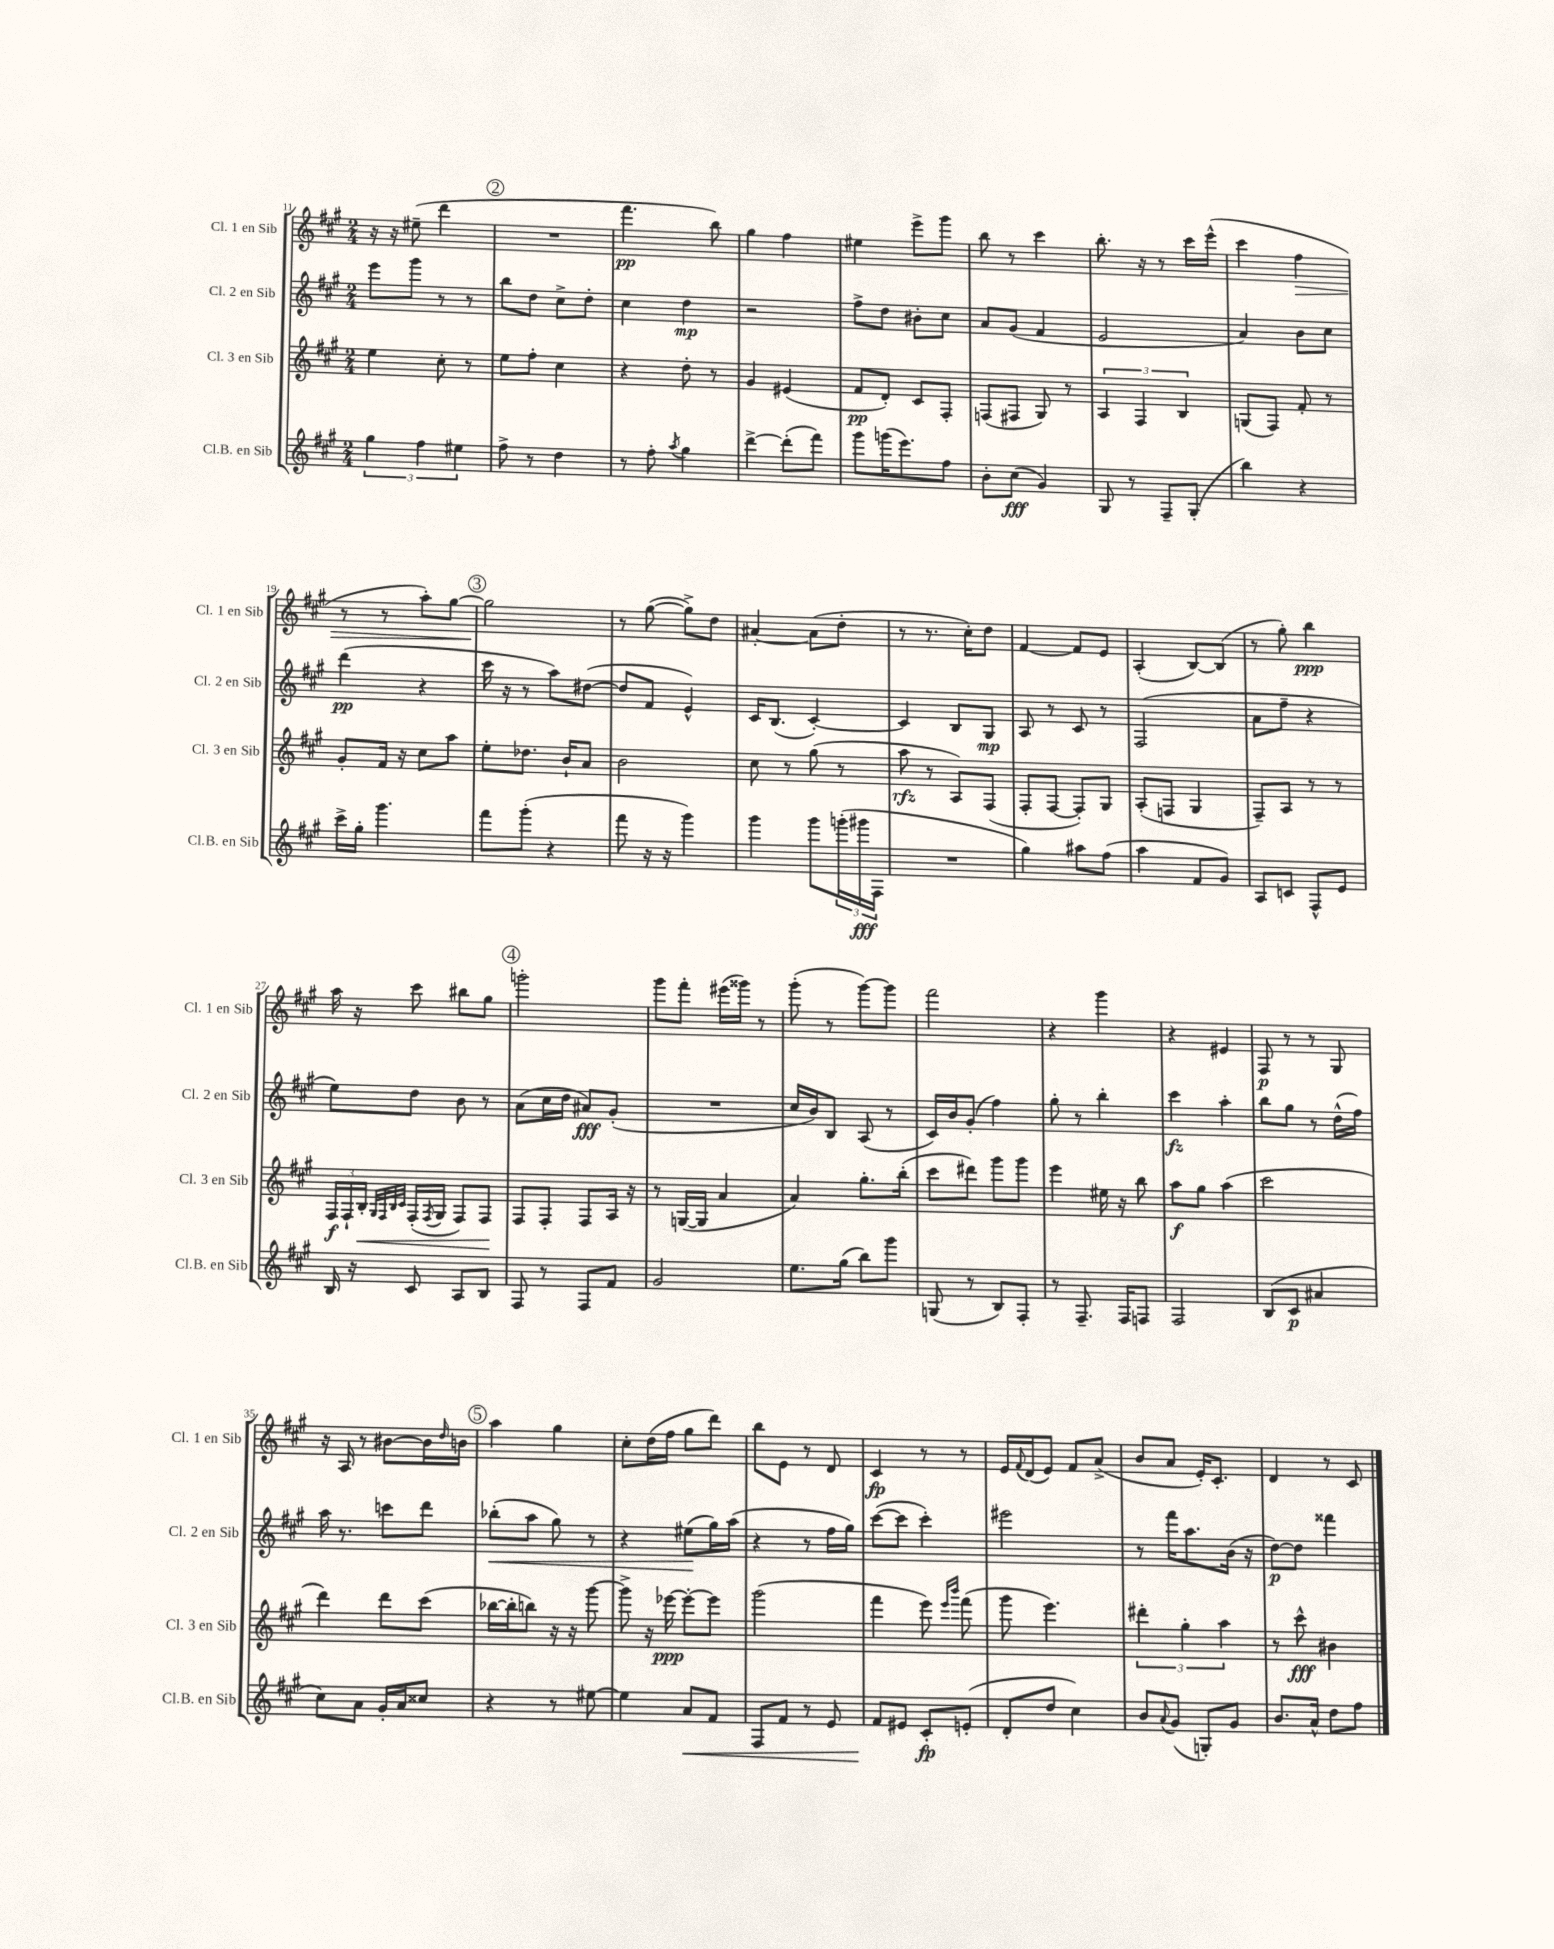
<<
\new StaffGroup <<
\new Staff = "s0" \with { instrumentName = "Cl. 1 en Sib" shortInstrumentName = "Cl. 1 en Sib" } {
    \clef treble \key a \major \numericTimeSignature \time 2/4
    r16 r16 eis''8--( d'''4 |
    \mark \markup { \circle "2" } R2 |
    fis'''4.\pp b''8) |
    gis''4 fis''4 |
    eis''4 e'''8-> gis'''8 |
    b''8 r8 cis'''4 |
    b''8.-. r16 r8 cis'''16 e'''16-^( |
    cis'''4 fis''4\> |
    r8 r8 a''8-.) gis''8~ |
    \mark \markup { \circle "3" } gis''2\! |
    r8 gis''8~( gis''8->) d''8 |
    ais'4~-. ais'8( d''8-. |
    r8 r8. cis''16-.) d''8 |
    fis'4~ fis'8 e'8 |
    a4-.( b8~) b8( |
    r8 gis''8-.) b''4\ppp |
    a''16 r16 cis'''8 bis''8 gis''8 |
    \mark \markup { \circle "4" } g'''2-. |
    gis'''8 fis'''8-. eis'''16( gisis'''16) r8 |
    gis'''8-.( r8 gis'''8~) gis'''8 |
    fis'''2 |
    r4 gis'''4 |
    r4 eis'4 |
    fis8\p r8 r8 gis8 |
    r16 a16 r8 bis'8~ bis'16 \grace { d''16 } b'16 |
    \mark \markup { \circle "5" } a''4 gis''4 |
    cis''8-. d''16( fis''16 gis''8 d'''8) |
    b''8 e'8 r8 d'8 |
    cis'4\fp r8 r8 |
    e'16 \appoggiatura { fis'8 } d'16( e'8) fis'8 a'8->( |
    b'8 a'8 e'16-.) cis'8.-. |
    d'4 r8 cis'8 \bar "|." |
}
\new Staff = "s1" \with { instrumentName = "Cl. 2 en Sib" shortInstrumentName = "Cl. 2 en Sib" } {
    \clef treble \key a \major \numericTimeSignature \time 2/4
    e'''8 gis'''8 r8 r8 |
    \mark \markup { \circle "2" } b''8 d''8 cis''8-> d''8-. |
    cis''4 d''4\mp |
    r2 |
    fis''8-> d''8 bis'8-. cis''8 |
    a'8 gis'8( fis'4 |
    e'2 |
    a'4) b'8 cis''8 |
    d'''4\pp( r4 |
    \mark \markup { \circle "3" } cis'''16 r16 r8 a''8) dis''8~( |
    dis''8 fis'8 e'4-^) |
    cis'16 b8.( cis'4~-.) |
    cis'4 b8 gis8\mp |
    a8 r8 cis'8 r8 |
    fis2( |
    a'8 fis''8-- r4 |
    e''8) d''8 b'8 r8 |
    \mark \markup { \circle "4" } a'8( cis''16 d''16 ais'8\fff) gis'8-.( |
    R2 |
    cis''16 b'16) b8 a8( r8 |
    cis'16) b'16 gis'8-.( fis''4) |
    gis''8-. r8 b''4-. |
    cis'''4\fz a''4-. |
    b''8 gis''8 r8 d''16-^( fis''16) |
    a''16 r8. c'''8 d'''8 |
    \mark \markup { \circle "5" } bes''8-.\<( a''8 gis''8) r8 |
    r4 eis''8\!( gis''16) a''16( |
    r4 r8 fis''16 gis''16) |
    cis'''8~( cis'''8 cis'''4-.) |
    eis'''2 |
    r8 fis'''16 a''8. b'16( r16 |
    d''8~\p) d''8 fisis'''4 \bar "|." |
}
\new Staff = "s2" \with { instrumentName = "Cl. 3 en Sib" shortInstrumentName = "Cl. 3 en Sib" } {
    \clef treble \key a \major \numericTimeSignature \time 2/4
    e''4 cis''8-. r8 |
    \mark \markup { \circle "2" } e''8 fis''8-. cis''4 |
    r4 d''8-. r8 |
    gis'4 eis'4( |
    fis'8\pp d'8-.) cis'8 fis8-. |
    f8( fis8 gis8) r8 |
    \tuplet 3/2 { a4 fis4 b4 } |
    g8( fis8) fis'8-. r8 |
    gis'8-. fis'16 r16 cis''8 a''8 |
    \mark \markup { \circle "3" } e''8-. des''8. b'16-! a'8 |
    b'2 |
    cis''8 r8 gis''8( r8 |
    a''8\rfz r8 a8) fis8( |
    fis8-. fis8~ fis8-.) gis8 |
    a8-.( f8 gis4 |
    fis8--) a8 r8 r8 |
    \tuplet 3/2 { fis16\f fis16-! b16-.\< } \grace { gis32 fis32 b32 cis'32 } fis16-.( \acciaccatura { fis8 } gis16 fis8) fis8\! |
    \mark \markup { \circle "4" } fis8 fis8-. fis8 a16 r16 |
    r8 g16~( g16 a'4 |
    a'4) gis''8.-. b''16-.( |
    cis'''8 dis'''8) gis'''8 gis'''8 |
    e'''4 eis''16 r16 b''8 |
    a''8\f gis''8 a''4( |
    cis'''2 |
    d'''4) d'''8 cis'''8( |
    \mark \markup { \circle "5" } bes''16~ bes''16-. b''8) r16 r16 gis'''8~ |
    gis'''8-> r16 ees'''16~\ppp ees'''8~-. ees'''8 |
    gis'''2( |
    fis'''4 e'''8) \grace { e'''16 b'''16 } fis'''8( |
    gis'''8 e'''4.) |
    \tuplet 3/2 { dis'''4-. gis''4-. a''4 } |
    r8 cis'''8-^\fff bis'4 \bar "|." |
}
\new Staff = "s3" \with { instrumentName = "Cl.B. en Sib" shortInstrumentName = "Cl.B. en Sib" } {
    \clef treble \key a \major \numericTimeSignature \time 2/4
    \tuplet 3/2 { gis''4 fis''4 eis''4 } |
    \mark \markup { \circle "2" } fis''8-> r8 d''4 |
    r8 fis''8-. \acciaccatura { a''8 } gis''4 |
    d'''4~-> d'''8-.( fis'''8) |
    gis'''8 g'''16( e'''8.) fis''8 |
    b'8-. cis''8\fff( gis'4) |
    gis8 r8 fis8-- gis8-.( |
    b''4) r4 |
    cis'''16-> gis''16-. gis'''4. |
    \mark \markup { \circle "3" } fis'''8 gis'''8-.( r4 |
    fis'''8 r16 r16 gis'''4) |
    gis'''4 gis'''8 \tuplet 3/2 { g'''16-.( gis'''16\fff fis16 } |
    R2 |
    gis''4) ais''8 fis''8( |
    a''4 fis'8 gis'8) |
    a8 c'8 fis8-^ e'8 |
    b16 r16 cis'8 a8 b8 |
    \mark \markup { \circle "4" } fis8 r8 fis8 fis'8 |
    gis'2 |
    e''8. gis''16( b''8) gis'''8 |
    g8( r8 b8) fis8-. |
    r8 fis8.-- fis16 f8 |
    fis2 |
    b8( cis'8\p ais'4 |
    cis''8) a'8 gis'16-. a'16 cisis''8 |
    \mark \markup { \circle "5" } r4 r8 eis''8~ |
    eis''4 a'8\< fis'8 |
    fis8 fis'8 r8 e'8 |
    fis'8\! eis'8 cis'8-.\fp e'8-.( |
    d'8-. d''8 cis''4) |
    b'8 \appoggiatura { a'8 } gis'8( g8-.) gis'8 |
    b'8. a'16-^ d''8 fis''8 \bar "|." |
}
>>
>>
\layout { \context { \Score currentBarNumber = #11 } }
